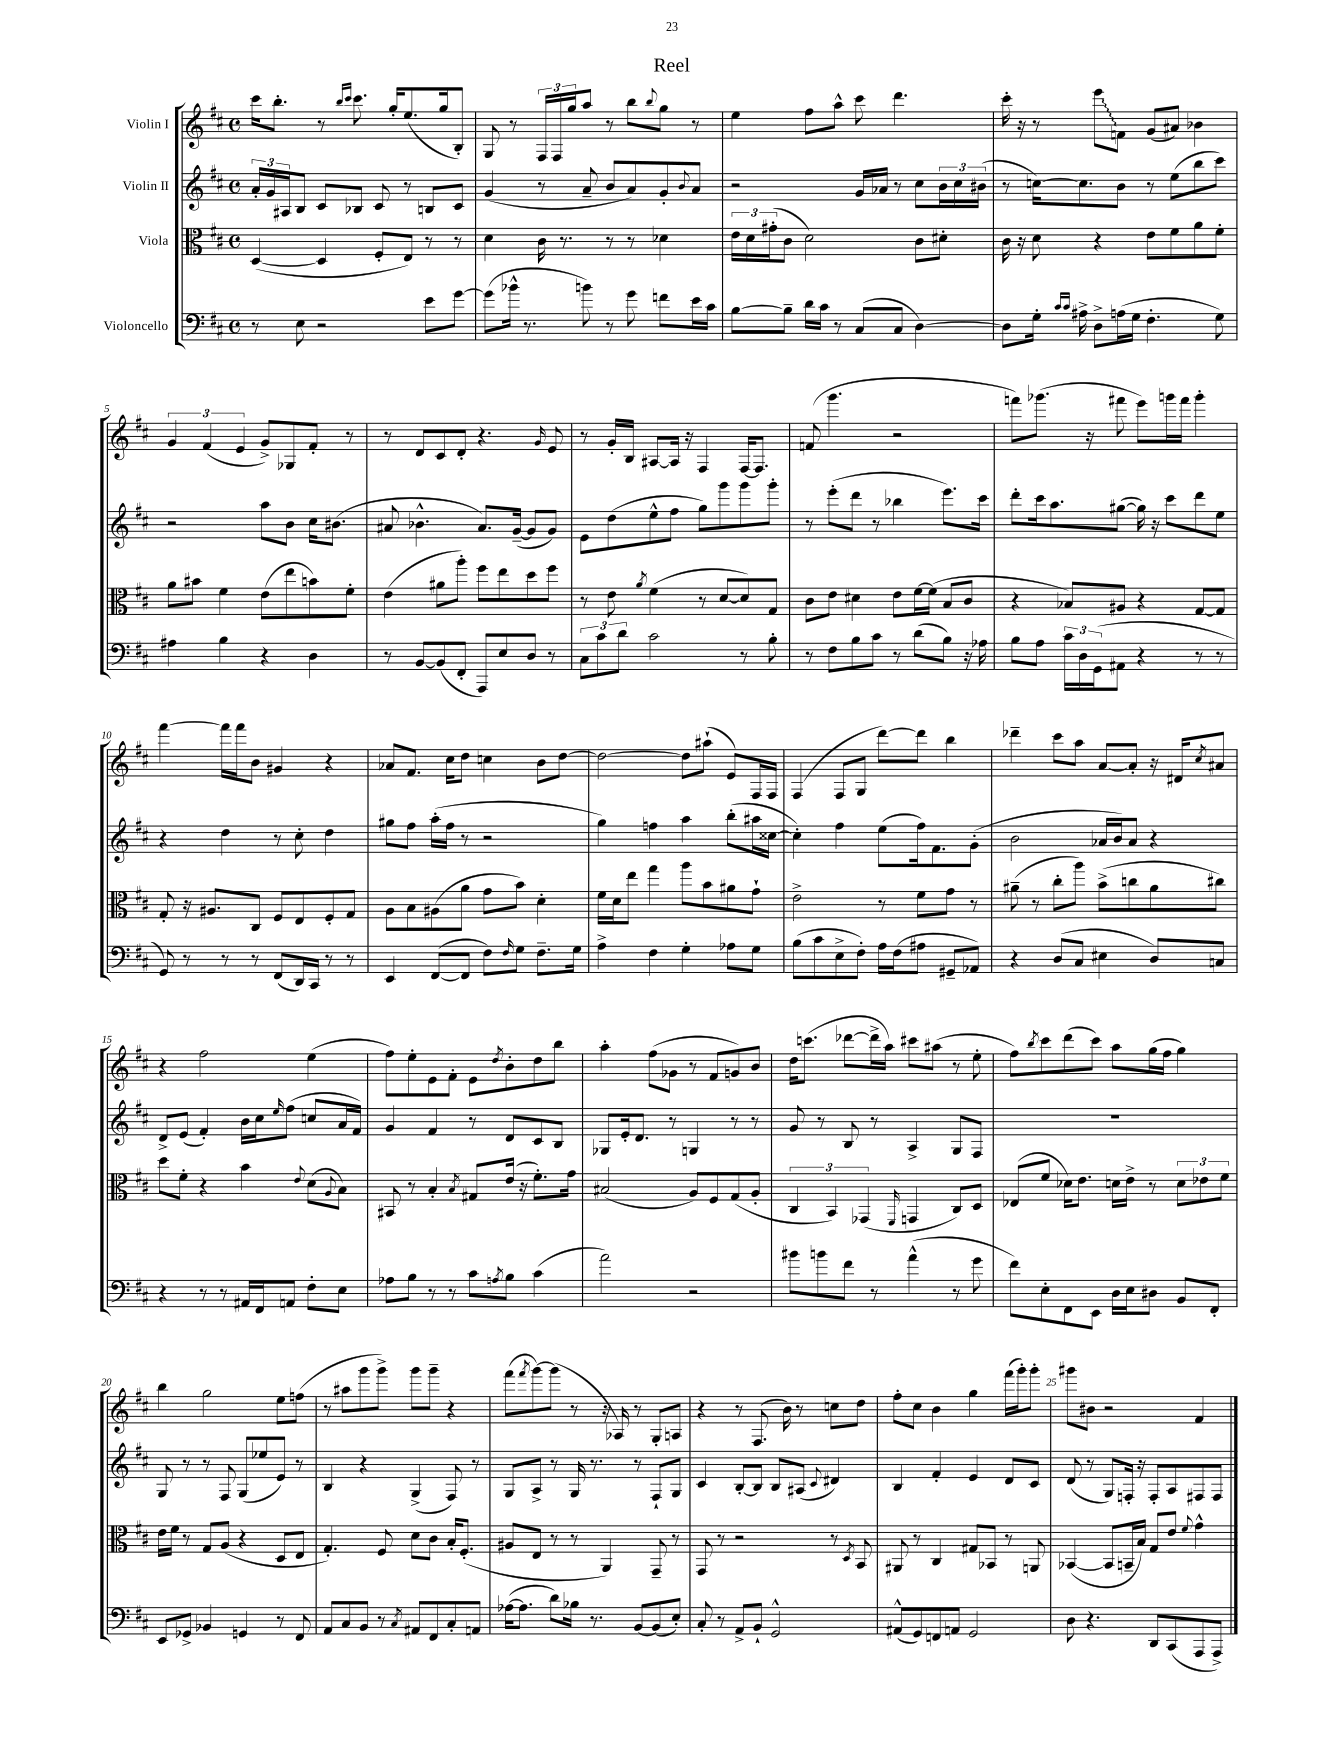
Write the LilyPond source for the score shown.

\header { title = "Reel" }
<<
\new StaffGroup <<
\new Staff = "s0" \with { instrumentName = "Violin I" } {
    \clef treble \key d \major \defaultTimeSignature \time 4/4
    cis'''16 b''8.-. r8 \grace { b''16 cis'''16 } cis'''8. g''16-. e''8.( g''16 b8-.) |
    g8 r8 \tuplet 3/2 { fis16 fis16 g''16 } a''8 r8 b''8 \appoggiatura { b''8 } g''8 r8 |
    e''4 fis''8 a''8-^ cis'''8 d'''4. |
    cis'''16-. r16 r8 \once \override Glissando.style = #'zigzag e'''8\glissando f'8 g'8( ais'8) bes'4 |
    \tuplet 3/2 { g'4 fis'4( e'4 } g'8->) ges8 fis'8-. r8 |
    r8 d'8 cis'8 d'8-. r4. \grace { g'16 } e'8 |
    r8 g'16-. b16 ais8~ ais16 r16 fis4 fis16~ fis8. |
    f'8( g'''4. r2 |
    f'''8) ges'''8.( r16 fis'''8 e'''8) g'''16 fis'''16 g'''4-. |
    fis'''4~ fis'''16 fis'''16 b'8 gis'4 r4 |
    aes'8 fis'8. cis''16 d''8 c''4 b'8 d''8~ |
    d''2~ d''8 ais''8-!( e'8) fis16 fis16 |
    fis4( fis8 g8 d'''8~) d'''8 b''4 |
    des'''4-- cis'''8 a''8 a'8~ a'8-. r16 dis'16 \acciaccatura { cis''8 } ais'8 |
    r4 fis''2 e''4( |
    fis''8) e''8-. e'8 fis'8-. e'8 \acciaccatura { d''8 } b'8-. d''8 b''8 |
    a''4-. fis''8( ges'8 r8 fis'8 g'8) b'8 |
    d''16 c'''8.( des'''8~ des'''16-> a''16) cis'''8 ais''8( r8 e''8-. |
    fis''8) \acciaccatura { b''8 } cis'''8 d'''8( cis'''8) a''8 g''16( fis''16 g''4) |
    b''4 g''2 e''8 f''8( |
    r8 ais''8 g'''8 g'''8->) g'''8 g'''8-- r4 |
    fis'''8( \acciaccatura { fis'''8 } g'''8~) g'''8( r8 r16 aes16) r8 g8-. a8 |
    r4 r8 fis8.( b'16) r8 c''8 d''8 |
    fis''8-. cis''8 b'4 g''4 fis'''16( g'''16-.) g'''8-. |
    gis'''8 bis'8 r2 fis'4 \bar "|." |
}
\new Staff = "s1" \with { instrumentName = "Violin II" } {
    \clef treble \key d \major \defaultTimeSignature \time 4/4
    \tuplet 3/2 { a'16-. g'16 ais16 } b8 cis'8 bes8 cis'8 r8 b8 cis'8 |
    g'4( r8 a'8-- b'8 a'8) g'8-. \appoggiatura { b'8 } a'8 |
    r2 g'16 aes'16 r8 cis''8 \tuplet 3/2 { b'16 cis''16 bis'16( } |
    r8 c''16~) c''8. b'8 r8 e''8( b''8 cis'''8) |
    r2 a''8 b'8 cis''16 bis'8.( |
    ais'8 bes'4.-^ ais'8.) g'16~--( g'8 g'8) |
    e'8 d''8( e''8-^ fis''8 g''8) g'''8 g'''8 g'''8-. |
    r8 e'''8-.( d'''8 r8 bes''4 e'''8.) cis'''16 |
    d'''8-. cis'''16 a''8. gis''8~( gis''16) r16 cis'''8 d'''8 e''8 |
    r4 d''4 r8 cis''8-. d''4 |
    gis''8 fis''8 a''16-.( fis''16 r8 r2 |
    g''4) f''4 a''4 b''8-.( ais''16 cisis''16~ |
    cisis''4-.) fis''4 e''8( fis''16) fis'8. g'8-.( |
    b'2 aes'16 b'16) aes'8 r4 |
    d'8-> e'8( fis'4-.) b'16 cis''16 \grace { e''16 } fis''8( c''8 a'16 fis'16) |
    g'4 fis'4 r8 d'8 cis'8 b8 |
    ges8 e'16-. d'8. r8 g4 r8 r8 |
    g'8 r8 b8 r8 a4-> g8 fis8 |
    R1 |
    g8 r8 r8 fis8 g8( ees''8 e'8) r8 |
    b4 r4 g4->( fis8) r8 |
    g8 a8-> r8 g16 r8. r8 fis8-! g8 |
    cis'4 b8~-. b8 b8 ais8( \appoggiatura { cis'8 } dis'4) |
    b4 fis'4-. e'4 d'8 cis'8 |
    d'8( r8 g8) f16-. r16 f8-. a8 fis8 fis8 \bar "|." |
}
\new Staff = "s2" \with { instrumentName = "Viola" } {
    \clef alto \key d \major \defaultTimeSignature \time 4/4
    d4~( d4 fis8-. e8) r8 r8 |
    d'4 cis'16 r8. r8 r8 des'4 |
    \tuplet 3/2 { e'16 d'16 gis'16-.( } cis'8 d'2) cis'8 dis'8-. |
    cis'16 r16 d'8 r4 e'8 fis'8 a'8 fis'8-. |
    a'8 bis'8 fis'4 e'8( e''8 b'8) fis'8-. |
    e'4( ais'8 a''8-.) fis''8 e''8 d''8 fis''8 |
    r8 e'8 \acciaccatura { a'8 } fis'4( r8 d'8~ d'8) g8 |
    cis'8 e'8 dis'4 e'8 fis'16~ fis'16( b8 cis'8 |
    r4 bes8) ais8 r4 g8~ g8 |
    g8-. r16 ais8. cis8 fis8 e8 fis8-. g8 |
    a8 b8 ais8( a'8 g'8 b'8) d'4-. |
    fis'16 d'16 e''8 g''4 a''8 b'8 ais'8 g'8-! |
    e'2-> r8 fis'8 g'8 r8 |
    ais'8--( r8 cis''8-. a''8) b'8->( c''8 ais'8 cis''8) |
    d''8 fis'8-. r4 b'4 \appoggiatura { e'8 } d'8( \appoggiatura { a8 } b8) |
    bis,8 r8 b4-. \acciaccatura { b8 } gis8 e'16( r16 fis'8.-.) g'16 |
    bis2( a8) fis8 g8( a8-. |
    \tuplet 3/2 { cis4 b,4) ges,4( } \grace { fis,16 } g,4 cis8) d8 |
    ees8( fis'8 des'16) e'8. d'16 e'16-> r8 \tuplet 3/2 { d'8 ees'8 fis'8 } |
    e'16 fis'16 r8 g8 a8( r4 d8 e8 |
    g4.-.) fis8 d'8 cis'8 b16-. fis8.-.( |
    ais8 e8 r8 r8 a,4) g,8-- r8 |
    g,8 r8 r2 r8 \acciaccatura { d8 } b,8 |
    ais,8 r8 cis4 gis8 bes,8 r8 a,8 |
    bes,4~( bes,8 b,16-- b16) g8 e'8 \appoggiatura { fis'8 } g'4-^ \bar "|." |
}
\new Staff = "s3" \with { instrumentName = "Violoncello" } {
    \clef bass \key d \major \defaultTimeSignature \time 4/4
    r8 e8 r2 e'8 g'8~ |
    g'8( bes'16-^ r8. b'8) r8 g'8 f'8 e'16 cis'16 |
    b8~ b8-- d'16 cis'16 r8 cis8( cis8 d4~) |
    d8 g16-. \grace { cis'16 cis'16 } ais16-> d8-> a16( g16 fis4.-. g8) |
    ais4 b4 r4 d4 |
    r8 b,8~ b,8( fis,8-. a,,8) e8 d8 r8 |
    \tuplet 3/2 { cis8 cis'8 d'8 } cis'2 r8 b8-. |
    r8 fis8 b8 cis'8 r8 d'8( b8) r16 aes16 |
    b8 a8 \tuplet 3/2 { cis'16 d16 g,16( } ais,8 r4 r8 r8 |
    g,8) r8 r8 r8 fis,8( d,16) cis,16 r8 r8 |
    e,4 fis,8~( fis,8 fis8) \grace { fis16 } g8 fis8.-- g16 |
    a4-> fis4 g4-. aes8 g8 |
    b8( cis'8 e8-> fis8-.) a16 fis16( ais8 gis,8-- aes,8) |
    r4 d8( cis8 eis4 d8) c8 |
    r4 r8 r8 ais,16 fis,16 a,8 fis8-. e8 |
    aes8 b8 r8 r8 cis'8 \acciaccatura { a8 } b8 cis'4( |
    a'2) r2 |
    bis'8 b'8 fis'8 r8 a'4-^( r8 g'8 |
    fis'8) e8-. fis,8 e,8 d16 e16 dis8 b,8 fis,8-. |
    e,8 ges,8-> bes,4 g,4 r8 fis,8 |
    a,8 cis8 b,8 r8 \acciaccatura { cis8 } ais,8 fis,8 cis8-. a,8 |
    aes16~( aes8. d'8) bes16 r8. b,8~ b,8( e8-.) |
    cis8-. r8 a,8-> b,8-! g,2-^ |
    ais,8-^( g,8) f,8 a,8 g,2 |
    d8 r4. d,8 cis,8( a,,8 a,,8->) \bar "|." |
}
>>
>>
\layout { \context { \Score \override BarNumber.break-visibility = ##(#f #t #t) barNumberVisibility = #(every-nth-bar-number-visible 5) } }
